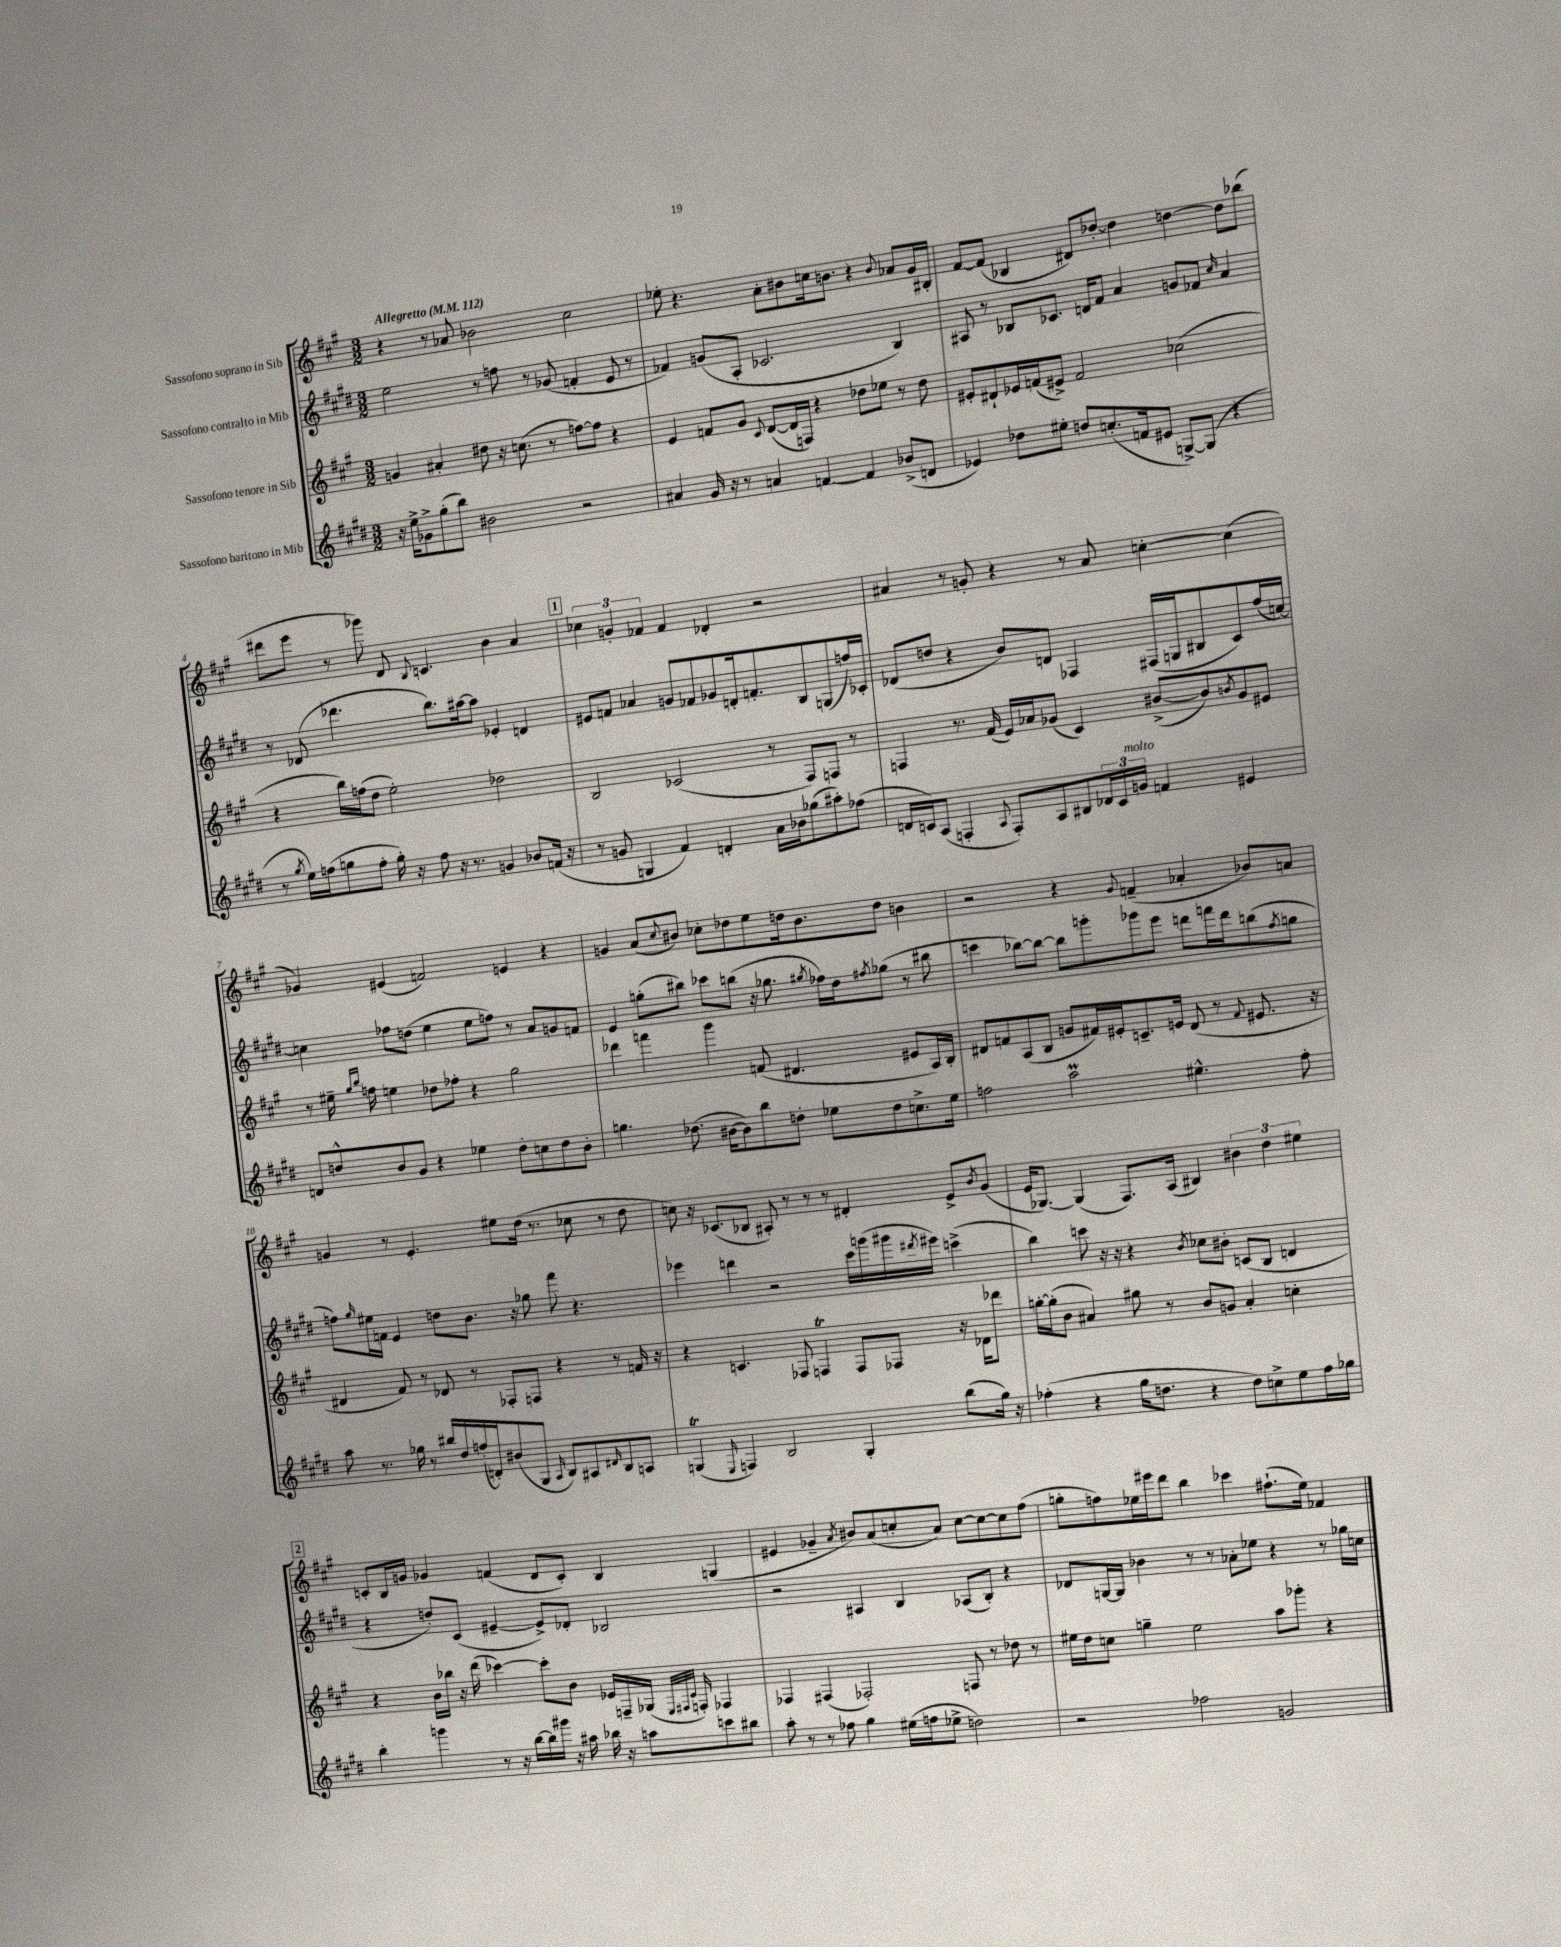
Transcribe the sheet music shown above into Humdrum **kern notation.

**kern	**kern	**kern	**kern
*staff4	*staff3	*staff2	*staff1
*clefG2	*clefG2	*clefG2	*clefG2
*k[f#c#g#d#]	*k[f#c#g#]	*k[f#c#g#d#]	*k[f#c#g#]
*M3/2	*M3/2	*M3/2	*M3/2
*MM112	*MM112	*MM112	*MM112
16r	4g/	2ee\	4r
16ee^\LK	.	.	.
8g-^\	.	.	.
(8gg#'\	4a#'/	.	8r
8bb\J)	.	.	8a-/
2b#\	8dd#\	8r	2b-\
.	16r	8ff\	.
.	(8.cc\	.	.
.	.	8r	.
.	8r	(8g-/	.
2r	[8ff\L)	4f'/	2cc#\
.	8ff\]J	.	.
.	4r	8e/	.
.	.	8r	.
=	=	=	=
4a#/	4e/	4f-/)	8ee-'\
.	.	.	4.r
16g#/	8f/L	(8g/L	.
16r	.	.	.
8r	8g#/J	8A'/J	.
.	8qqc#/	.	.
4a/	([8d/L	2.c-/	8a'\L
.	16d/]L	.	8b#\
.	16F/JJ)	.	.
[4f/	4r	.	16cc\k
.	.	.	8.b\J
4f/]	8dd-\L	.	4r
.	8ee-\J	.	.
.	.	.	8qqb/
(8b-^/L	8r	4B/)	8a-/L
8d/J	8dd-\	.	16g#/L
.	.	.	16B#'/JJ
=	=	=	=
4e-/)	8e#'/L	8A#/	[8f#/L
.	8d#`/	8r	(8f#/]J
8dd-\L	16e-/L	8B-/L	4B-/
.	(16f/J	.	.
8ee#'\J	8e#^/J)	8.c-/J	.
8dd/L	2f/	.	8d#/L)
.	.	16d/LK	.
(8.cc'/	.	8f#/J	[8dd-'/J
.	.	4a/	4dd-\]
16f/k	.	.	.
8e#/J	.	.	.
[8G^/L)	(2cc-\	8g/L	[4dd\
(8G/]J	.	8f-/J	.
.	.	16qqcc#/	.
4r	.	4a/	8dd\]L
.	.	.	(8bb-\J
=	=	=	=
8r	4r	8r	8ddd#\L
8qgg#/	.	.	.
16ee\LL)	.	(8d-/	8eee\J
(16ff\J	.	.	.
8gg\	16bb\LL)	4.ddd-\	8r
.	(16ff\J	.	.
8ff'\J	8dd\J	.	8ggg-\)
16gg'\)	2ee'\)	.	8d/
16r	.	.	.
.	.	.	8qqB/
8ff\	.	8.bb\L)	4.c/
16r	.	.	.
8.r	.	[16aa#\k	.
.	.	8aa#\]J	.
4g/	2dd-\	4e-'/	4b\
8b-/L	.	4d/	4a/
(16f/Jk	.	.	.
16r	.	.	.
=	=	=	=
8r	2B/	8e#/L	6cc-\
8g/	.	8f/J	.
.	.	.	6g'/
4G/	.	4a-/	.
.	.	.	6f-/
4f#/)	(2c-/	8g/L	4f-/
.	.	8f-/	.
4d'/	.	8g-/	4d-'/
.	.	16d'/k	.
.	.	8.f'/	.
16a\LL	8r	.	2r
16b-\J	.	.	.
(8gg-\	8F#/L)	8B/	.
8aa#'\)	8F/J	(8G/	.
(8ff-\J	8r	16ff/L)	.
.	.	16c-'/JJ	.
=	=	=	=
16d/LL	4F/	(8d-/L	4a#/
16c/J)	.	.	.
(8A/J	.	8dd/J	.
4F'/	8.r	4r	8r
.	.	.	8g'/
.	(16f#/	.	.
8qqA/	.	.	.
8F'/L)	16e/LL)	8b/L)	4r
.	16a-/J	.	.
8A/	(8g-/J	8d/J	.
8B#/	4c#/)	4F-/	8r
24d-/L	.	.	8a#/
24c/	.	.	.
24g/JJ	.	.	.
4f/	([8b#^/L	(16F#/LL	[4cc'\
.	.	16G/J	.
.	8b#/])	8B#/	.
.	8qb/	.	.
4e#/	8g-/	8c#/)	(4cc\]
.	8e#/J	(16ff#/L	.
.	.	[16cc/JJ)	.
=	=	=	=
8d/L	8r	4cc\]	4g-/)
8dd^^/	16ee#~\	.	.
.	16qqgg#/LL	.	.
.	16qqbb/JJ	.	.
.	16ff\	.	.
8b/	4ee\	8ff-\L	(4e#/
8g#/J	.	(8dd\J	.
4r	8dd-\L	4ee\	2f/)
.	8ff-'\J	.	.
4ee-\	4r	8ee\L	.
.	.	8ff\J)	.
8dd'\L	2gg#\	8r	4e/
8cc\	.	8a/L	.
8dd\	.	8g/	4r
8b'\J	.	8f/J	.
=	=	=	=
4.gg\	4ddd-\	4e/	4g/
.	4fff\	(8gg'\L	(8a/L
.	.	.	8qqcc#/
(8.dd-\	.	8bb#\J)	8b#/J)
.	4ggg#\	8ccc-\L	8cc-'\L
[16b#\LK	.	.	.
8b#\])	.	(8bb\J	8dd-\
8bb\	(8f/	16r	8ee\
.	.	8.gg-\	.
8dd'\J	4.d#/	.	16dd\k
.	.	.	8.b#\
.	.	8qgg#/	.
8ee-\L	.	16ff-\LL)	.
.	.	16dd#\J	.
.	.	8qff#/	.
8dd\	.	(8gg-\J	8dd\J
8.cc^\	8e#/L	8r	4b\
.	16A/L)	8bb#\	.
16ee-\Jk	16B'/JJ	.	.
=	=	=	=
2ff\	8d#/L	4ccc\	2r
.	8f/	.	.
.	(8A/	[8bb-\L)	.
.	8B/J	8bb-\_J	.
2aa\	8g/L	8bb-\]L	4r
.	16f#/L)	8ggg'\	.
.	16e#'/J	.	.
.	.	.	8qqg#/
.	8.c~/	8ggg-\	(4f~/
.	.	8eee\J	.
.	16e/Jk	.	.
4.ee#^^\	(8d#/	8ddd\L	4a-'/
.	8r	16fff\L	.
.	.	16ddd\J	.
.	8qqf#/	.	.
.	8.e#/	(8bb\	8b-/L)
.	.	8qff#/	.
8ff'\	.	8gg\J	8a/J
.	16r	.	.
=	=	=	=
8aa\	4d#/	8ff\L)	4g/
.	.	16qqgg#/	.
8.r	.	16ee#\L	.
.	.	16f\JJ	.
.	8f#/)	4e/	8r
16gg-\	.	.	.
8r	8r	.	4.e'/
16bb#/LL	8d-/	8dd\L	.
16dd#/	.	.	.
(16ff'/	8r	8.b\J	.
16d'/J)	.	.	.
(8b#/	8F-'/L	.	8ee#\L
.	.	16r	.
8G#/J	8F/J	8gg-\	(16dd\Jk
.	.	.	8.r
16qqA/	.	.	.
8B/L)	4r	8fff#\	.
8A#/	.	4.r	8cc-\
16qqd#/	.	.	.
8B/	8r	.	8r
8A/J	16f/	.	8dd\
.	16r	.	.
=	=	=	=
(4G/	4r	4eee-\	8cc\)
.	.	.	16r
.	.	.	(8.c-/L
16qqE/	.	.	.
4F/)	4.c/	4ddd\	.
.	.	.	8B-/J
2B/	.	2r	8A#'/)
.	8F-/	.	8r
.	4F/	.	8r
.	.	.	8r
4G'/	8F/L	16ccc#\LL	4d#'/
.	.	(16ggg\	.
.	8F-/J	16ggg#\	.
.	.	8qddd#/	.
.	.	16eee#\JJ)	.
(8bb\L	16r	(4ccc^\	8e^/L
.	16d-\LK	.	.
.	.	.	8qb/
16gg#\Jk)	8ddd-\J	.	(8g#/J
16r	.	.	.
=	=	=	=
(4ff-'\	[16gg'\LL	4bb\)	16e/LK
.	(16gg'\]J	.	[8.G-/J)
.	8b\J	.	.
4r	4a#/)	8ccc\	(4G-/]
.	.	16r	.
.	.	16r	.
16gg#\LK	8gg#\	4r	8.F#/L)
8.dd\J	.	.	.
.	8r	.	.
.	.	.	(16A/Jk
.	.	8qb/	.
4r	8b/L	8cc-\L	4B#/)
.	8g/J	8b#'\J	.
8dd\L)	4a#'/	(8c/L	6b#\
8cc^\	.	8B/J	.
.	.	.	6dd\
8ee\	4cc'\	4d/	.
.	.	.	6ee#\
16ff-\L	.	.	.
16gg-\JJ	.	.	.
=	=	=	=
4bb'\	4r	4r	8c'/L
.	.	.	16B/L
.	.	.	16g/JJ
4ggg\	16b\LL	8dd'/L)	4g-/
.	16bb-\JJ	.	.
.	16r	(8c#/J	.
.	(16ddd\	.	.
8r	[4ccc-\)	[4e#~/	(4f/
16r	.	.	.
[16bb\LL	.	.	.
16bb\]	8ccc-'\]L	8e#^/]L)	8d/L
16ggg#\JJ	.	.	.
16r	8b\J	8d-'/J	8c'/J)
16aa#\	.	.	.
16bb-\	16e-/LL	2B-/	4B/
16r	16F~/	.	.
8aa\L	(16G-/JJ	.	.
.	32qqE/LLL	.	.
.	32qqF#/	.	.
.	32qqc#/JJJ	.	.
.	16F'/)	.	.
8ccc\	4F-/	.	(4G/
8bb#\J	.	.	.
=	=	=	=
8aa'\	4F-/	2r	4e#/
8r	.	.	.
8r	(4F#/	.	4g-~/
8ff-\	.	.	.
.	.	.	8qa/
4gg#\	2F-'/)	4A#/	8b#/L)
.	.	.	(8a/
(16ee#\LL	.	4B/	8cc'/
16ff\J	.	.	.
8ee-^\J	.	.	8a/J)
2dd\)	8F/	(8A-/L	[8cc\L
.	8r	8B'/J)	8cc\_
.	8dd-\	4r	8cc\]
.	8r	.	(8ff#\J
=	=	=	=
2r	16ee#\LL	8d-/L	8gg'\L
.	16dd\J	.	.
.	8cc\J	[16G/L	8ff\)
.	.	16G/]JJ	.
.	4gg~\	4b-\	16ee-\L
.	.	.	16eee#\J
.	.	.	8ddd\J
2ff-\	2ee#\	8r	4bb\
.	.	8r	.
.	.	8a-'\L	4ccc-\
.	.	8ee-\J	.
2g/	8aa\L	4r	(8.ff#`\L
.	8ggg-'\J	.	.
.	.	.	16ee-\Jk)
.	4r	8r	4f-/
.	.	16gg-\LL	.
.	.	16cc\JJ	.
==	==	==	==
*-	*-	*-	*-
